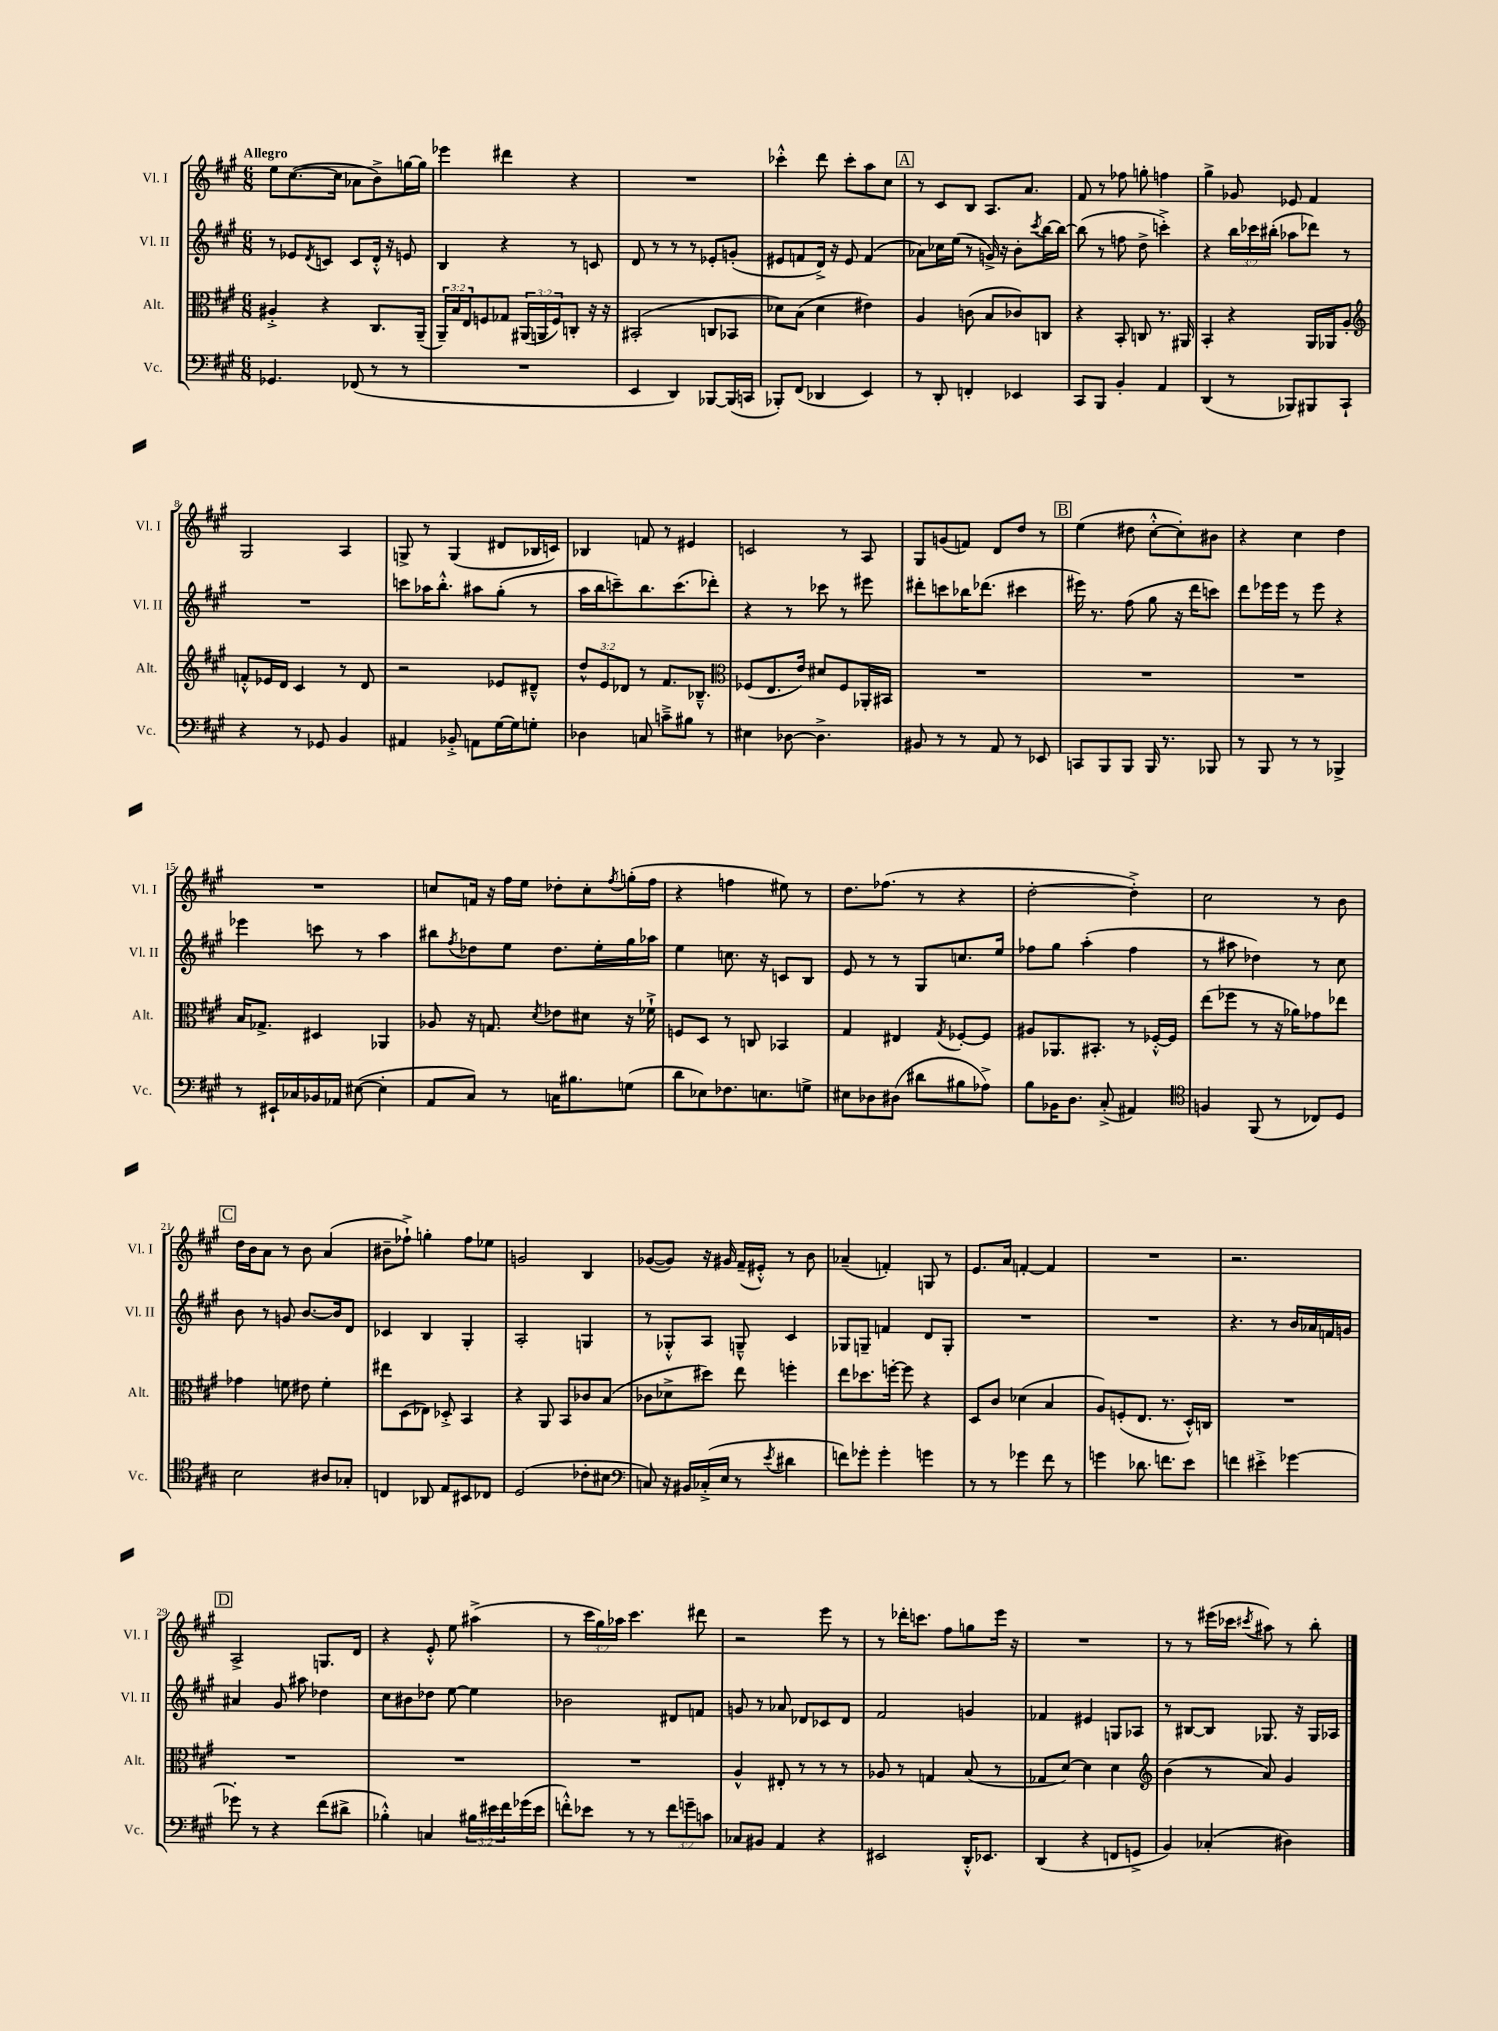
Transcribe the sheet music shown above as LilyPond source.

<<
\new StaffGroup <<
\new Staff = "s0" \with { instrumentName = "Vl. I" shortInstrumentName = "Vl. I" } {
    \clef treble \key a \major \numericTimeSignature \time 6/8 \override Staff.TupletNumber.text = #tuplet-number::calc-fraction-text \tempo "Allegro"
    e''8 cis''8.~( cis''16 aes'8 b'8->) g''16~ g''16 |
    ees'''4 dis'''4 r4 |
    R2. |
    ces'''4-.-^ d'''8 ces'''8-. a''8 cis''8 |
    \mark \markup { \box "A" } r8 cis'8 b8 a8. a'8. |
    fis'8 r8 fes''8 g''8-. f''4 |
    gis''4-> ges'8 ees'8 fis'4 |
    gis2 a4 |
    g8-> r8 g4( dis'8 bes16 c'16) |
    bes4 f'8 r8 eis'4 |
    c'2 r8 a8 |
    gis8 g'8( f'8) d'8 d''8 r8 |
    \mark \markup { \box "B" } e''4( dis''8 cis''8~-.-^ cis''8-.) bis'8 |
    r4 cis''4 d''4 |
    R2. |
    c''8 f'16 r16 fis''16 e''16 des''8-. c''8-. \acciaccatura { fis''8 } g''16-.( fis''16 |
    r4 f''4 eis''8) r8 |
    d''8. fes''8.( r8 r4 |
    d''2~-. d''4-.->) |
    cis''2 r8 b'8 |
    \mark \markup { \box "C" } d''16 b'16 a'8 r8 b'8 a'4( |
    bis'8-- fes''8-!->) g''4-. fes''8 ees''8 |
    g'2 b4 |
    ges'8~( ges'8) r16 gis'16 fis'16--( eis'16-.-^) r8 b'8 |
    aes'4--( f'4-.) g8 r8 |
    e'8. a'16 f'4~-. f'4 |
    R2. |
    r2. |
    \mark \markup { \box "D" } a2-> g8. d'16 |
    r4 e'8-.-^ e''8 ais''4->( |
    r8 \tuplet 3/2 { cis'''16 gis''16) aes''16 } cis'''4. dis'''8 |
    r2 e'''8 r8 |
    r8 des'''16-. c'''8. fis''8 g''8 e'''16 r16 |
    R2. |
    r8 r8 eis'''16( ces'''16 \acciaccatura { cis'''8 } ais''8) r8 b''8-. \bar "|." |
}
\new Staff = "s1" \with { instrumentName = "Vl. II" shortInstrumentName = "Vl. II" } {
    \clef treble \key a \major \numericTimeSignature \time 6/8 \override Staff.TupletNumber.text = #tuplet-number::calc-fraction-text
    r8 ees'8 \acciaccatura { d'8 } c'8 c'8 d'16-.-^ r16 e'8 |
    b4 r4 r8 c'8 |
    d'8 r8 r8 r8 ees'8-. g'8-.( |
    eis'8 f'8 d'16->) r16 eis'8 f'4( |
    \mark \markup { \box "A" } aes'8) ces''16 e''16( r8 g'16->) r16 b'8-. \acciaccatura { cis'''8 } b''16~ b''16~ |
    b''8( r8 f''8 d''8-> c'''4-.->) |
    r4 \tuplet 3/2 { b''16 ces'''16 bis''16-.( } aes''8 des'''8) r8 |
    R2. |
    c'''8 aes''16 b''8.-.-^ ais''8 gis''8-.( r8 |
    a''16 b''16 c'''8--) b''8. c'''8.( des'''8-.) |
    r4 r8 ces'''8 r8 eis'''8 |
    dis'''8-. c'''8 bes''16 des'''8.( cis'''4 |
    \mark \markup { \box "B" } eis'''16) r8. fis''8( gis''8 r16 d'''16 c'''8) |
    d'''8 ees'''16 ees'''16 r8 ees'''8 r4 |
    ees'''4 c'''8 r8 a''4 |
    bis''8 \acciaccatura { fis''8 } des''8 e''8 des''8. e''16-. gis''16 aes''16 |
    e''4 c''8. r16 c'8 b8 |
    e'8 r8 r8 gis8 c''8. e''16 |
    fes''8 gis''8 a''4-.( fes''4 |
    r8 ais''8 des''4) r8 cis''8 |
    \mark \markup { \box "C" } b'8 r8 g'8 b'8.~ b'16 d'8 |
    ces'4 b4 gis4-. |
    a2-. g4 |
    r8 ges8-.-^ a8 g8---^ cis'4 |
    ges8 g8-- f'4 d'8 g8-. |
    R2. |
    R2. |
    r4. r8 b'16 aes'16 f'16 g'16 |
    \mark \markup { \box "D" } ais'4 gis'8 ais''8 des''4 |
    cis''8 bis'8 des''8 e''8~ e''4 |
    bes'2 dis'8 f'8 |
    g'8 r8 aes'8 des'8 ces'8 des'8 |
    fis'2 g'4 |
    fes'4 eis'4 g8 aes8 |
    r8 bis8~ bis8 ges8. r16 ges16 aes16 \bar "|." |
}
\new Staff = "s2" \with { instrumentName = "Alt." shortInstrumentName = "Alt." } {
    \clef alto \key a \major \numericTimeSignature \time 6/8 \override Staff.TupletNumber.text = #tuplet-number::calc-fraction-text
    ais4-.-> r4 cis8. a,16--( |
    \tuplet 3/2 { a,16--) b16 e16 } f8 ges8 \tuplet 3/2 { ais,16( a,16 f16) } c8-. r16 r16 |
    bis,2-.( c8 bes,8 |
    des'8) b8( des'4 eis'4) |
    \mark \markup { \box "A" } a4 c'8( b8 ces'8) c8 |
    r4 b,8-. c8 r8. ais,16 |
    b,4-. r4 a,16 aes,16 a8-. |
    \clef treble f'8-.-^ ees'16 d'16 cis'4 r8 d'8 |
    r2 ees'8 dis'8---^ |
    \tuplet 3/2 { d''8-^ e'8 des'8 } r8 fis'8. bes8.---^ |
    \clef alto fes8( e8. e'16) dis'8 fes8 aes,16-. bis,16 |
    R2. |
    \mark \markup { \box "B" } R2. |
    R2. |
    b16 ges8.-> dis4 aes,4 |
    aes8 r16 g8. \acciaccatura { d'8 } ees'8 dis'8 r16 fes'16-!-> |
    f8 d8 r8 c8 bes,4 |
    gis4 eis4 \acciaccatura { gis8 } fes8~-. fes8 |
    ais8 aes,8. bis,8.-. r8 fes16~-.-^ fes16 |
    e''8( fes''8 r8 r16 aes'16) ges'8 ees''8 |
    \mark \markup { \box "C" } ges'4 f'8 eis'8 f'4-. |
    eis''8 d8( ees8) des8-.-> b,4 |
    r4 a,8 b,8 ces'8 b8( |
    ces'8 des'8-> dis''8) e''8 f''4-. |
    e''8 des''8. f''16~-. f''8 r4 |
    d8 cis'8 des'4( b4 |
    a8) f8-.( e8. r8. d16-.-^) c16 |
    R2. |
    \mark \markup { \box "D" } R2. |
    R2. |
    R2. |
    a4-^ eis8-. r8 r8 r8 |
    aes8 r8 g4 b8( r8 |
    ges8 d'8~) d'4 d'4 |
    \clef treble b'4( r8 a'8) gis'4 \bar "|." |
}
\new Staff = "s3" \with { instrumentName = "Vc." shortInstrumentName = "Vc." } {
    \clef bass \key a \major \numericTimeSignature \time 6/8 \override Staff.TupletNumber.text = #tuplet-number::calc-fraction-text
    ges,4. fes,8( r8 r8 |
    R2. |
    e,4 d,4) bes,,8~ bes,,16( c,16 |
    bes,,8-.) fis,8( des,4 e,4) |
    \mark \markup { \box "A" } r8 d,8-. f,4-. ees,4 |
    cis,8 b,,8 b,4-. a,4 |
    d,4( r8 bes,,8) bis,,8 cis,8-! |
    r4 r8 ges,8 b,4 |
    ais,4 bes,8-.-> a,8 gis16~ gis16 g8-. |
    des4 c8 c'8---> bis8 r8 |
    eis4 des8~ des4.-> |
    bis,8 r8 r8 a,8 r8 ees,8 |
    \mark \markup { \box "B" } c,8 b,,8 b,,8 b,,16 r8. bes,,8 |
    r8 b,,8 r8 r8 bes,,4-> |
    r8 eis,16-! ces16 bes,16 aes,16 eis8~( eis4-. |
    a,8 cis8) r8 c16 bis8. g8( |
    d'8 ees8) fes8. e8. g8-> |
    eis8 des8 dis8( dis'8 bis8 aes8->) |
    b8 bes,16 d8. cis8-.->( ais,4) |
    \clef tenor f4 fis,8( r8 ces8) d8 |
    \mark \markup { \box "C" } b2 ais8 ges8-. |
    c4 aes,8 e8 bis,8 ces8 |
    d2( ces'8-. bis8 |
    \clef bass c8) r16 bis,16 ces16-.->( e16 r8 \acciaccatura { e'8 } dis'4 |
    f'8) ges'8-. ges'4-. g'4 |
    r8 r8 ges'4 fis'8 r8 |
    g'4 des'8. f'8. e'8 |
    f'4 eis'4-.-> ges'4~ |
    \mark \markup { \box "D" } ges'8-. r8 r4 fis'8( dis'8-> |
    bes4-.-^) c4 \tuplet 3/2 { bis16 eis'16 fis'16 } ges'16( eis'16 |
    f'8-.-^) ees'8 r8 r8 \tuplet 3/2 { f'8 g'8-- c'8 } |
    ces8 bis,8 a,4 r4 |
    eis,2 d,16-.-^ ees,8. |
    d,4( r4 f,8 g,8-> |
    b,4) ces4-.( dis4) \bar "|." |
}
>>
>>
